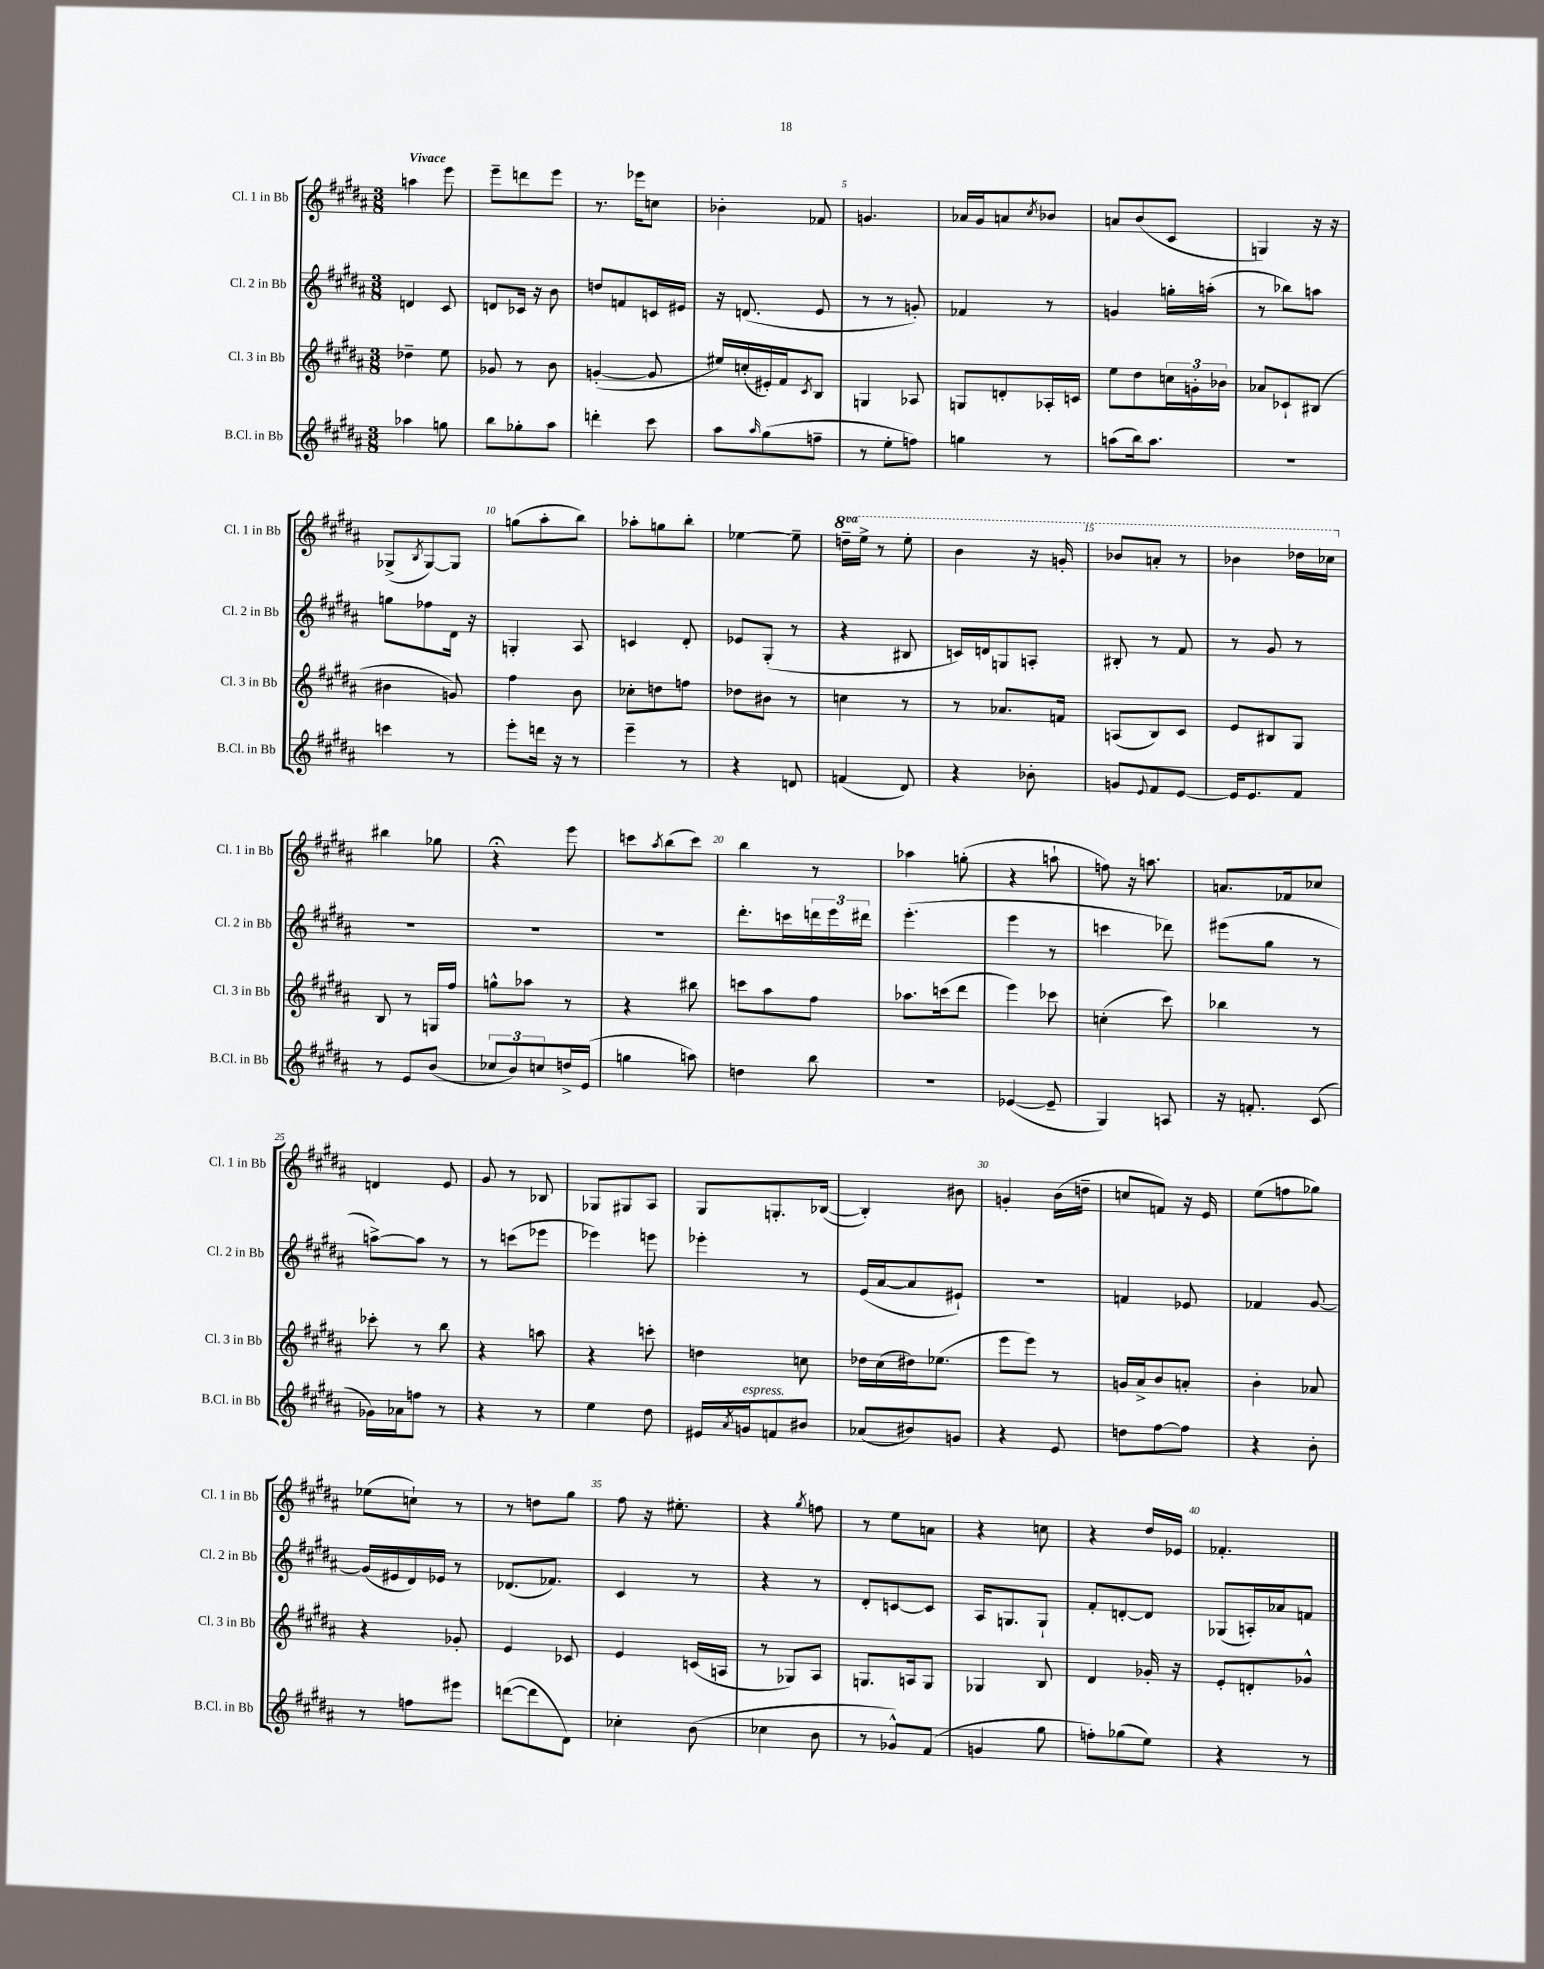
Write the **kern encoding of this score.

**kern	**kern	**kern	**kern
*staff4	*staff3	*staff2	*staff1
*clefG2	*clefG2	*clefG2	*clefG2
*k[f#c#g#d#a#]	*k[f#c#g#d#a#]	*k[f#c#g#d#a#]	*k[f#c#g#d#a#]
*M3/8	*M3/8	*M3/8	*M3/8
4aa-	4dd-~	4d	4aa
8gg	8ee	8c#	8eee
=	=	=	=
8bb	8g-	8d	8eee~
8gg-'	8r	16c-	8ddd
.	.	16r	.
8aa#	8b	8b	8eee
=	=	=	=
4ddd'	([4g'	8dd	8.r
.	.	8f	.
.	.	.	16eee-
8ccc#	8g]	16c	8cc
.	.	16e#	.
=	=	=	=
8aa#	16ee#)	16r	4b-'
.	(16cc'	(8.d	.
16qqaa#	.	.	.
(8gg#	16e#')	.	.
.	16f#	.	.
.	8qc#	.	.
8ff~	8B	8e	8f-
=	=	=	=
8r	4G	8r	4.g
8ee'	.	8r	.
8ff)	8A-	8g')	.
=	=	=	=
4gg	8G	4f-	16a-
.	.	.	16g#
.	8d'	.	8a
.	.	.	8qcc#
8r	16A-'	8r	8b-
.	16c	.	.
=	=	=	=
(8aa	8ee	4g	8a
16bb)	8dd#	.	(8b
8.aa	.	.	.
.	24cc	16gg'	8c#
.	24g'	.	.
.	.	(16aa'	.
.	24b-	.	.
=	=	=	=
4.r	8a-	8r	4G)
.	8c-`	8bb-)	.
.	(8B#	8aa	16r
.	.	.	16r
=	=	=	=
4ccc	4b#	8gg	(8G-^
.	.	.	8qB
.	.	8ff-	[8G-)
8r	8g)	16d#	8G-]
.	.	16r	.
=	=	=	=
8eee'	4ff#	4G'	(8gg
16ddd	.	.	8aa#'
16r	.	.	.
8r	8b	8A#	8bb)
=	=	=	=
4eee~	8cc-'	4c	8aa-'
.	8dd	.	8gg
8r	8ff	8d#'	8bb'
=	=	=	=
4r	8dd-	8e-	[4ee-
.	8b#	(8G#'	.
8d	8r	8r	8ee-~]
=	=	=	=
(4f	4cc	4r	16ddd~
.	.	.	16eee^
.	.	.	8r
8d#)	8r	8B#	8eee'
=	=	=	=
4r	8r	16c)	4bb
.	.	16d	.
.	8.a-	8G	.
8b-'	.	8A'	16r
.	16f	.	16gg'
=	=	=	=
8g	(8A	8B#'	8bb-
8qqe	.	.	.
8f#	8B)	8r	8aa'
[8e	8c#	8f#	8r
=	=	=	=
16e]	8e	8r	4bb-
8.e	.	.	.
.	8B#	8g#	.
8f#	8G#	8r	16ddd-
.	.	.	16ccc-
=	=	=	=
8r	8B	4.r	4bb#
8e	8r	.	.
(8b	16G	.	8gg-
.	16ff#	.	.
=	=	=	=
12cc-	8gg^^	4.r	4r;
12b)	.	.	.
.	8aa-	.	.
12cc	.	.	.
16dd^	8r	.	8eee
(16e	.	.	.
=	=	=	=
4gg	4r	4.r	8ccc
.	.	.	8qaa#
.	.	.	(8bb
8aa)	8bb#	.	8ccc)
=	=	=	=
4dd	8ccc	8.ddd#'	4bb
.	8aa#	.	.
.	.	16ccc	.
8bb	8ff#	24ddd	8r
.	.	24eee	.
.	.	24ddd#	.
=	=	=	=
4.r	8.aa-	(4.eee'	4aa-
.	(16ccc	.	.
.	8ddd#	.	(8gg'
=	=	=	=
([4e-	4eee)	4eee	4r
8e-~]	8ccc-	8r	8aa`
=	=	=	=
4G#)	(4cc'	4ccc	8ff)
.	.	.	16r
.	.	.	8.aa
8A	8ccc#)	8ddd-)	.
=	=	=	=
16r	4bb-	(8eee#	8.a
8.f'	.	.	.
.	.	8gg#	.
.	.	.	16f-
(8c#	8r	8r	8cc-
=	=	=	=
16g-)	8ccc-'	[8aa^)	4d
16a-	.	.	.
8ff	8r	8aa]	.
8r	8bb	8r	8e
=	=	=	=
4r	4r	8r	8g#
.	.	(8ccc	8r
8r	8aa	8eee-	8B-
=	=	=	=
4ee	4r	4eee-)	8G-
.	.	.	8G#
8dd#	8ccc'	8eee	8A#
=	=	=	=
16e#	4dd	4eee-'	8G#
8qa#	.	.	.
16g	.	.	.
8f	.	.	8.G'
8b#	8cc	8r	.
.	.	.	([16B-
=	=	=	=
(8a-	16dd-	(16e	4B-'])
.	(16cc#	[16a#	.
8b#)	16dd#)	8a#]	.
.	(8.ee-	.	.
8g	.	8e#`)	8b#
=	=	=	=
4r	8eee	4.r	4g'
.	8eee)	.	.
8e	8r	.	(16b
.	.	.	16dd~
=	=	=	=
8dd	16g	4f	8cc
.	16a#^	.	.
[8ff#	8b	.	8f)
8ff#]	8a'	8e-	16r
.	.	.	16e
=	=	=	=
4r	4b'	4f-	(8ee
.	.	.	8ff
8b'	8a-	[8g#	8gg-)
=	=	=	=
8r	4r	(16g#]	(8ee-
.	.	16e#	.
8ff	.	16d#)	8cc`)
.	.	16e-	.
8eee#	8g-'	8r	8r
=	=	=	=
([8ddd	4e	(8.d-	8r
8ddd]	.	.	8dd
.	.	8.f-)	.
8d#)	8c-	.	8gg#
=	=	=	=
4cc-'	4e	4c#	8ff#
.	.	.	16r
.	.	.	8.ee#'
(8b	(16c	8r	.
.	16A	.	.
=	=	=	=
4cc-	8r	4r	4r
.	8G-)	.	.
.	.	.	8qgg#
8b	8A#	8r	8ff
=	=	=	=
8r	8.G	8d#'	8r
8g-^^)	.	[8c	8ee
.	16A	.	.
(8f#	8G	8c]	8a
=	=	=	=
4g	4G-	16A#	4r
.	.	8.G	.
8gg#	8B	8G`	8cc
=	=	=	=
8ff')	4d#	8f#'	4r
(8gg-	.	[8d'	.
8ee)	16g-'	8d]	16dd#
.	16r	.	16e-
=	=	=	=
4r	8e'	(8G-	4.f-'
.	8d'	16A')	.
.	.	16a-	.
8r	8g-^^	8f	.
==	==	==	==
*-	*-	*-	*-
